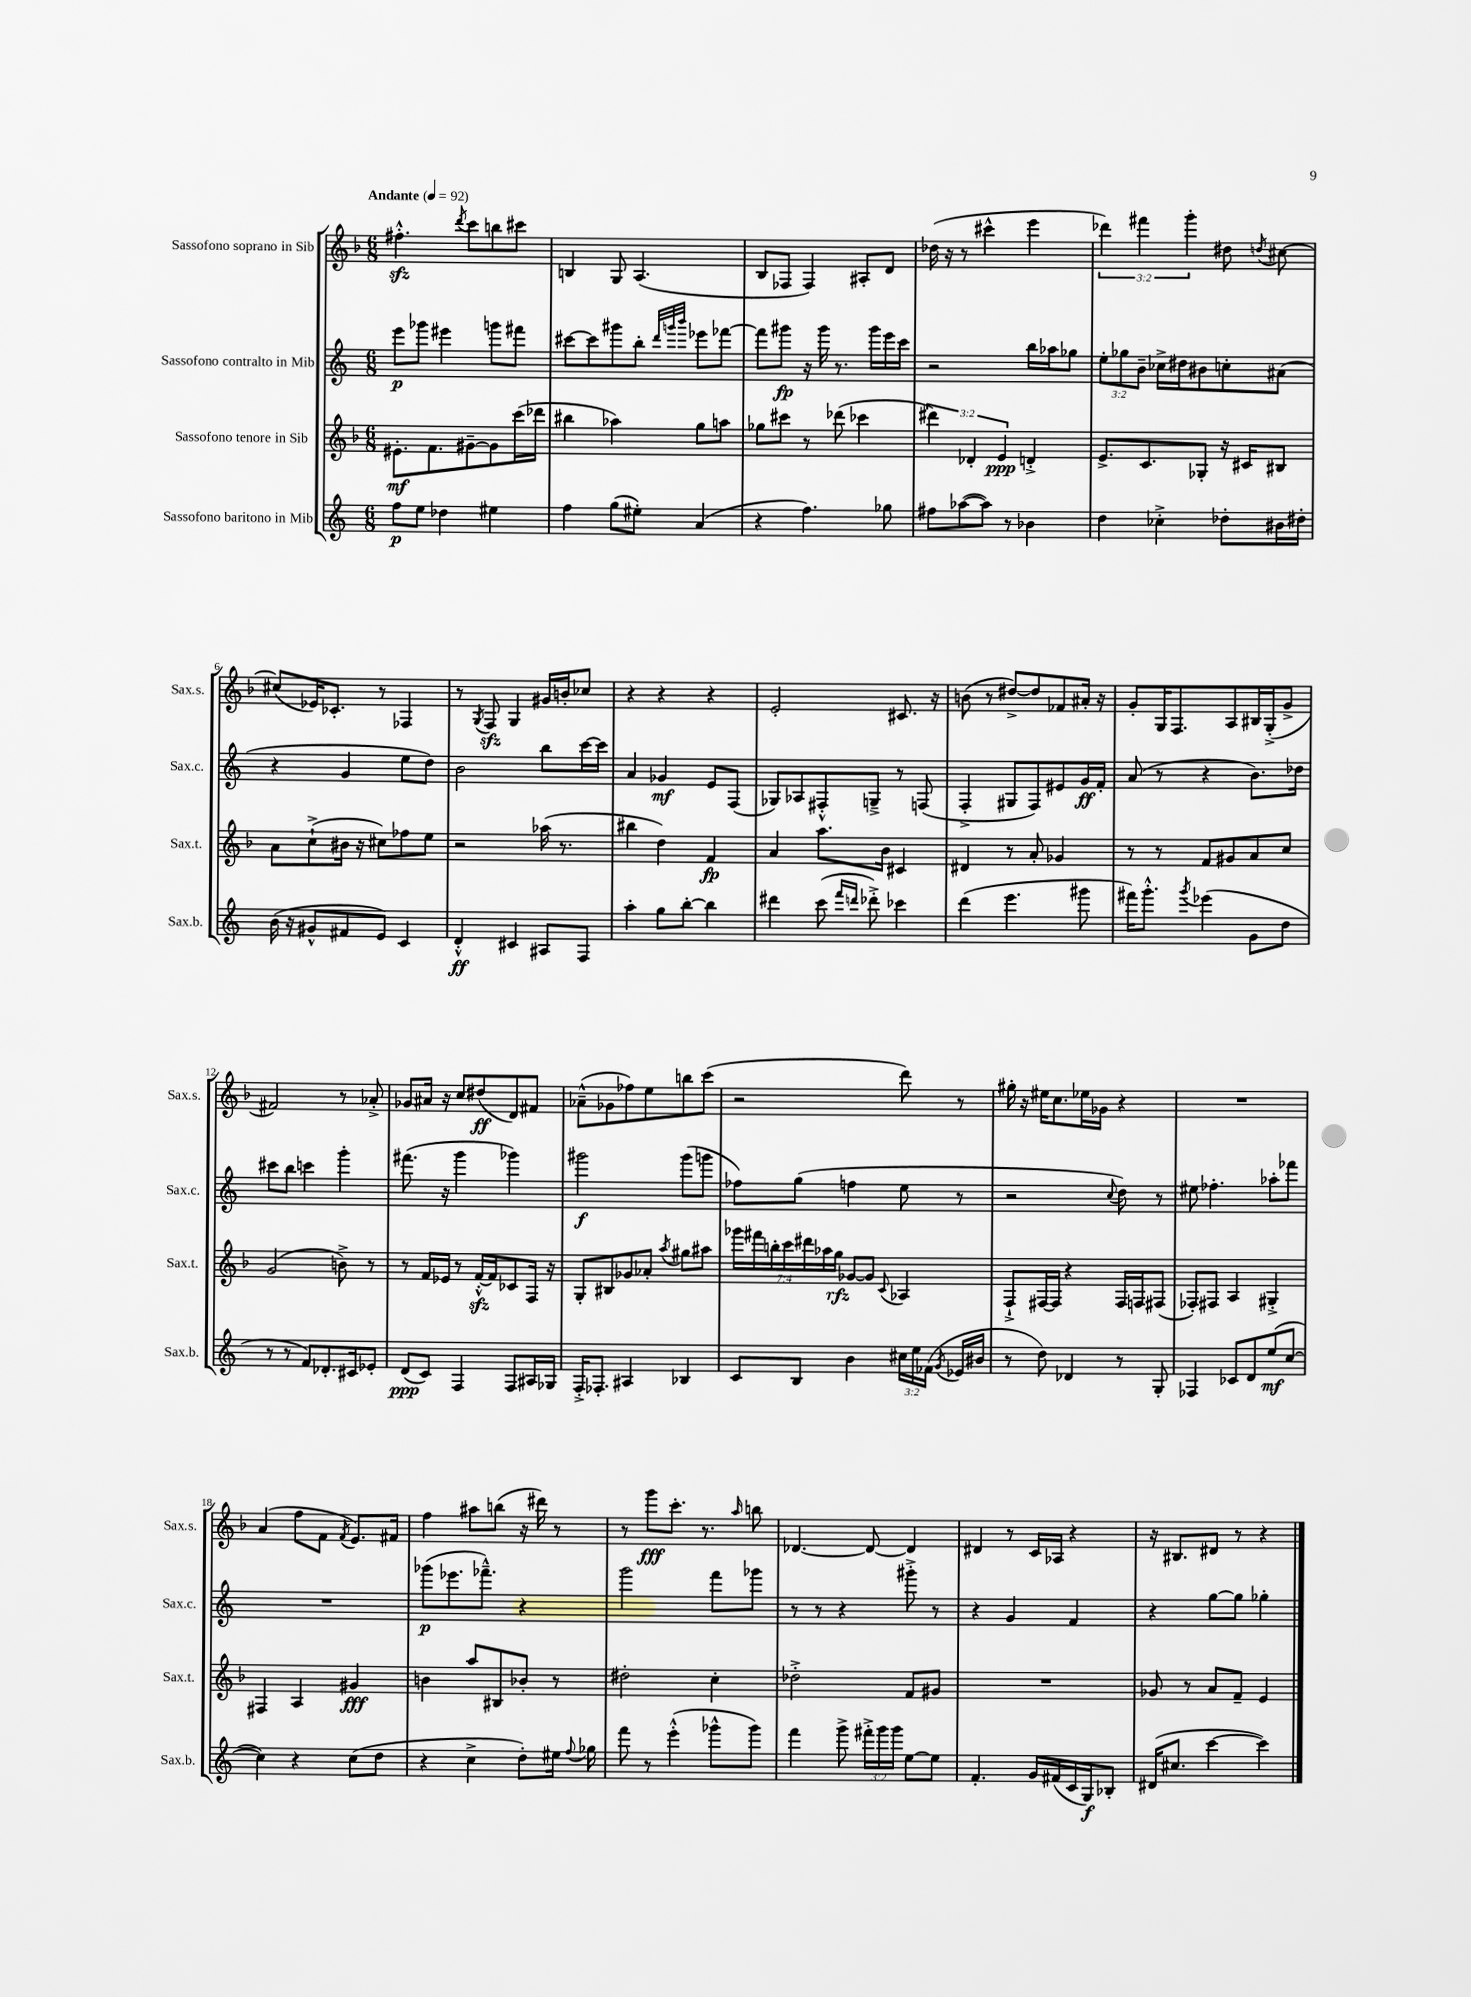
<<
\new StaffGroup <<
\new Staff = "s0" \with { instrumentName = "Sassofono soprano in Sib" shortInstrumentName = "Sax.s." } {
    \clef treble \key f \major \numericTimeSignature \time 6/8 \override Staff.TupletNumber.text = #tuplet-number::calc-fraction-text \tempo "Andante" 4 = 92
    \autoBeamOff fis''4.-.-^\sfz \acciaccatura { d'''8 } c'''8[ b''8 cis'''8] |
    b4 g8 a4.( |
    bes8[ fes8] fes4) ais8[-. d'8] |
    des''16( r16 r8 cis'''4-^ e'''4 |
    \tuplet 3/2 { des'''4) fis'''4 g'''4-. } dis''8 \acciaccatura { d''8 } cis''8~ |
    cis''8[( ees'16) ces'8.]-. r8 fes4 |
    r8 \acciaccatura { g8 } f8\sfz g4 gis'16[ b'16-. ces''8] |
    r4 r4 r4 |
    e'2-. cis'8. r16 |
    b'8( r8 dis''8[~->) dis''8 fes'8 ais'16]-. r16 |
    g'8[-. g16 f8. a8 bis16 g16-.->( g'8]-> |
    fis'2) r8 aes'8-.-> |
    ges'8[ ais'16] r16 c''8[ dis''8\ff( d'8) fis'8] |
    aes'8[---^( ges'8 fes''8) e''8 b''8 c'''8]( |
    r2 d'''8) r8 |
    gis''16-. r16 eis''16[ c''8. ees''16 ges'16] r4 |
    R2. |
    a'4( f''8[ f'8] \acciaccatura { f'8 } e'8.[) fis'16] |
    f''4 ais''8[ b''8]( r16 dis'''16) r8 |
    r8 g'''8[\fff c'''8.]-. r8. \grace { a''16 } b''8 |
    des'4.~ des'8~ des'4 |
    dis'4 r8 c'16[ aes16] r4 |
    r16 bis8.[ dis'8] r8 r4 \bar "|." |
}
\new Staff = "s1" \with { instrumentName = "Sassofono contralto in Mib" shortInstrumentName = "Sax.c." } {
    \clef treble \key c \major \numericTimeSignature \time 6/8 \override Staff.TupletNumber.text = #tuplet-number::calc-fraction-text
    \autoBeamOff e'''8[\p ges'''8] eis'''4 g'''8[ fis'''8] |
    cis'''8[~ cis'''8 gis'''8 b''8]-. \grace { d'''32[ g'''32 b'''32] } ees'''8[ fes'''8]~ |
    fes'''8[ gis'''8]\fp r16 gis'''16 r8. gis'''16[ e'''16 c'''16] |
    r2 b''16[ aes''16 ges''8] |
    \tuplet 3/2 { e''8[-. ges''8 b'8]-- } ces''16[-> dis''16 bis'8 c''8-. ais'8]( |
    r4 g'4 e''8[ d''8]) |
    b'2 b''8[ c'''16~ c'''16] |
    a'4 ges'4\mf e'8[ f8]( |
    ges8[) aes8 fis8-.-^ g8]---> r8 f8( |
    f4-.-> gis8[ f8) eis'8 g'16\ff f'16]-. |
    a'8( r8 r4 b'8.[) des''16] |
    cis'''8[ b''8] c'''4 g'''4-. |
    fis'''8.( r16 g'''4 ges'''4) |
    gis'''2\f gis'''8[( g'''8] |
    fes''8[) g''8]( f''4 e''8 r8 |
    r2 \appoggiatura { c''8 } d''8) r8 |
    eis''8 fes''4.-. aes''8[-. fes'''8] |
    R2. |
    ges'''8[\p( ees'''8. fes'''8.]---^) r4 |
    g'''2 f'''8[ ges'''8] |
    r8 r8 r4 gis'''8-.-> r8 |
    r4 g'4 f'4 |
    r4 g''8[~ g''8] ges''4-. \bar "|." |
}
\new Staff = "s2" \with { instrumentName = "Sassofono tenore in Sib" shortInstrumentName = "Sax.t." } {
    \clef treble \key f \major \numericTimeSignature \time 6/8 \override Staff.TupletNumber.text = #tuplet-number::calc-fraction-text
    \autoBeamOff eis'8.[-.\mf f'8. gis'8~-- gis'8 c'''16( des'''16] |
    bis''4 aes''4) g''8[ a''8] |
    ges''8[ cis'''8] r8 des'''8( ces'''4 |
    \tuplet 3/2 { dis'''4) des'4-. e'4\ppp } d'4-.-> |
    e'8.[-> c'8. ges8]-. r16 cis'16[ bis8] |
    a'8[ c''8-!->( bis'16] r16 cis''8[) fes''8 e''8] |
    r2 aes''16( r8. |
    bis''4 d''4) f'4\fp |
    a'4 a''8.[ bes'16] cis'4 |
    dis'4 r8 a'8-. ges'4 |
    r8 r8 f'8[ gis'8 a'8 c''8] |
    g'2( b'8->) r8 |
    r8 f'16[ ees'16] r8 f'16[~-.-^\sfz f'16 ces'8 f16] r16 |
    g8[-. bis8 ges'8 aes'8]-. \acciaccatura { a''8 } gis''8[ ais''8] |
    \tuplet 7/4 { ges'''16[ fis'''16 b''16-. c'''16 dis'''16 aes''16 g''16]\rfz } ges'8[~ ges'8] \appoggiatura { c'8 } aes4 |
    f8[-!-> fis16~ fis16] r4 fis16[ f16 fis8]( |
    fes8[-.) fis8] a4 gis4-.-> |
    fis4 a4 gis'4\fff |
    b'4 a''8[ bis8 bes'8]-. r8 |
    dis''2-. c''4-. |
    des''2-.-> f'8[ gis'8] |
    R2. |
    ges'8 r8 a'8[ f'8]-- e'4 \bar "|." |
}
\new Staff = "s3" \with { instrumentName = "Sassofono baritono in Mib" shortInstrumentName = "Sax.b." } {
    \clef treble \key c \major \numericTimeSignature \time 6/8 \override Staff.TupletNumber.text = #tuplet-number::calc-fraction-text
    \autoBeamOff f''8[\p e''8] des''4 eis''4 |
    f''4 g''8[( eis''8]-.) a'4( |
    r4 f''4.) ges''8 |
    fis''8[ aes''8~( aes''8]) r8 bes'4 |
    d''4 ces''4-.-> des''8[-. bis'16 dis''16]-. |
    b'16( r16 gis'8[-^ fis'8 e'8]) c'4 |
    d'4-.-^\ff cis'4 ais8[ f8] |
    a''4-. g''8[ b''8]~-. b''4 |
    dis'''4 c'''8( \grace { f'''16[ d'''16] } des'''8-.->) ces'''4 |
    d'''4( e'''4. gis'''8 |
    fis'''16[) g'''8.]-.-^ \acciaccatura { g'''8 } ees'''4( g'8[ d''8] |
    r8 r8 f'8[) des'8.-. cis'16 ees'8]-. |
    d'8[\ppp( c'8]) f4 f8[ ais16 ges16] |
    f16[-.-> fes8.]-. ais4 bes4 |
    c'8[ b8] b'4 \tuplet 3/2 { cis''16[ e''16 fes'16]( } \acciaccatura { g'8 } ees'16[ bis'16] |
    r8 d''8) des'4 r8 g8-. |
    fes4 ces'8[ d'8 e''8\mf( c''8]~ |
    c''4) r4 c''8[( d''8] |
    r4 c''4-> d''8[-.) eis''16] \appoggiatura { f''8 } ges''16 |
    f'''8 r8 e'''4-.-^( ges'''8[-^ ges'''8]) |
    f'''4 g'''8-> \tuplet 3/2 { fis'''16[-.-> g'''16 g'''16] } e''8[~ e''8] |
    f'4.-. g'16[ fis'16( c'16 g16\f) bes8]-. |
    dis'16[( cis''8.] c'''4~ c'''4) \bar "|." |
}
>>
>>
